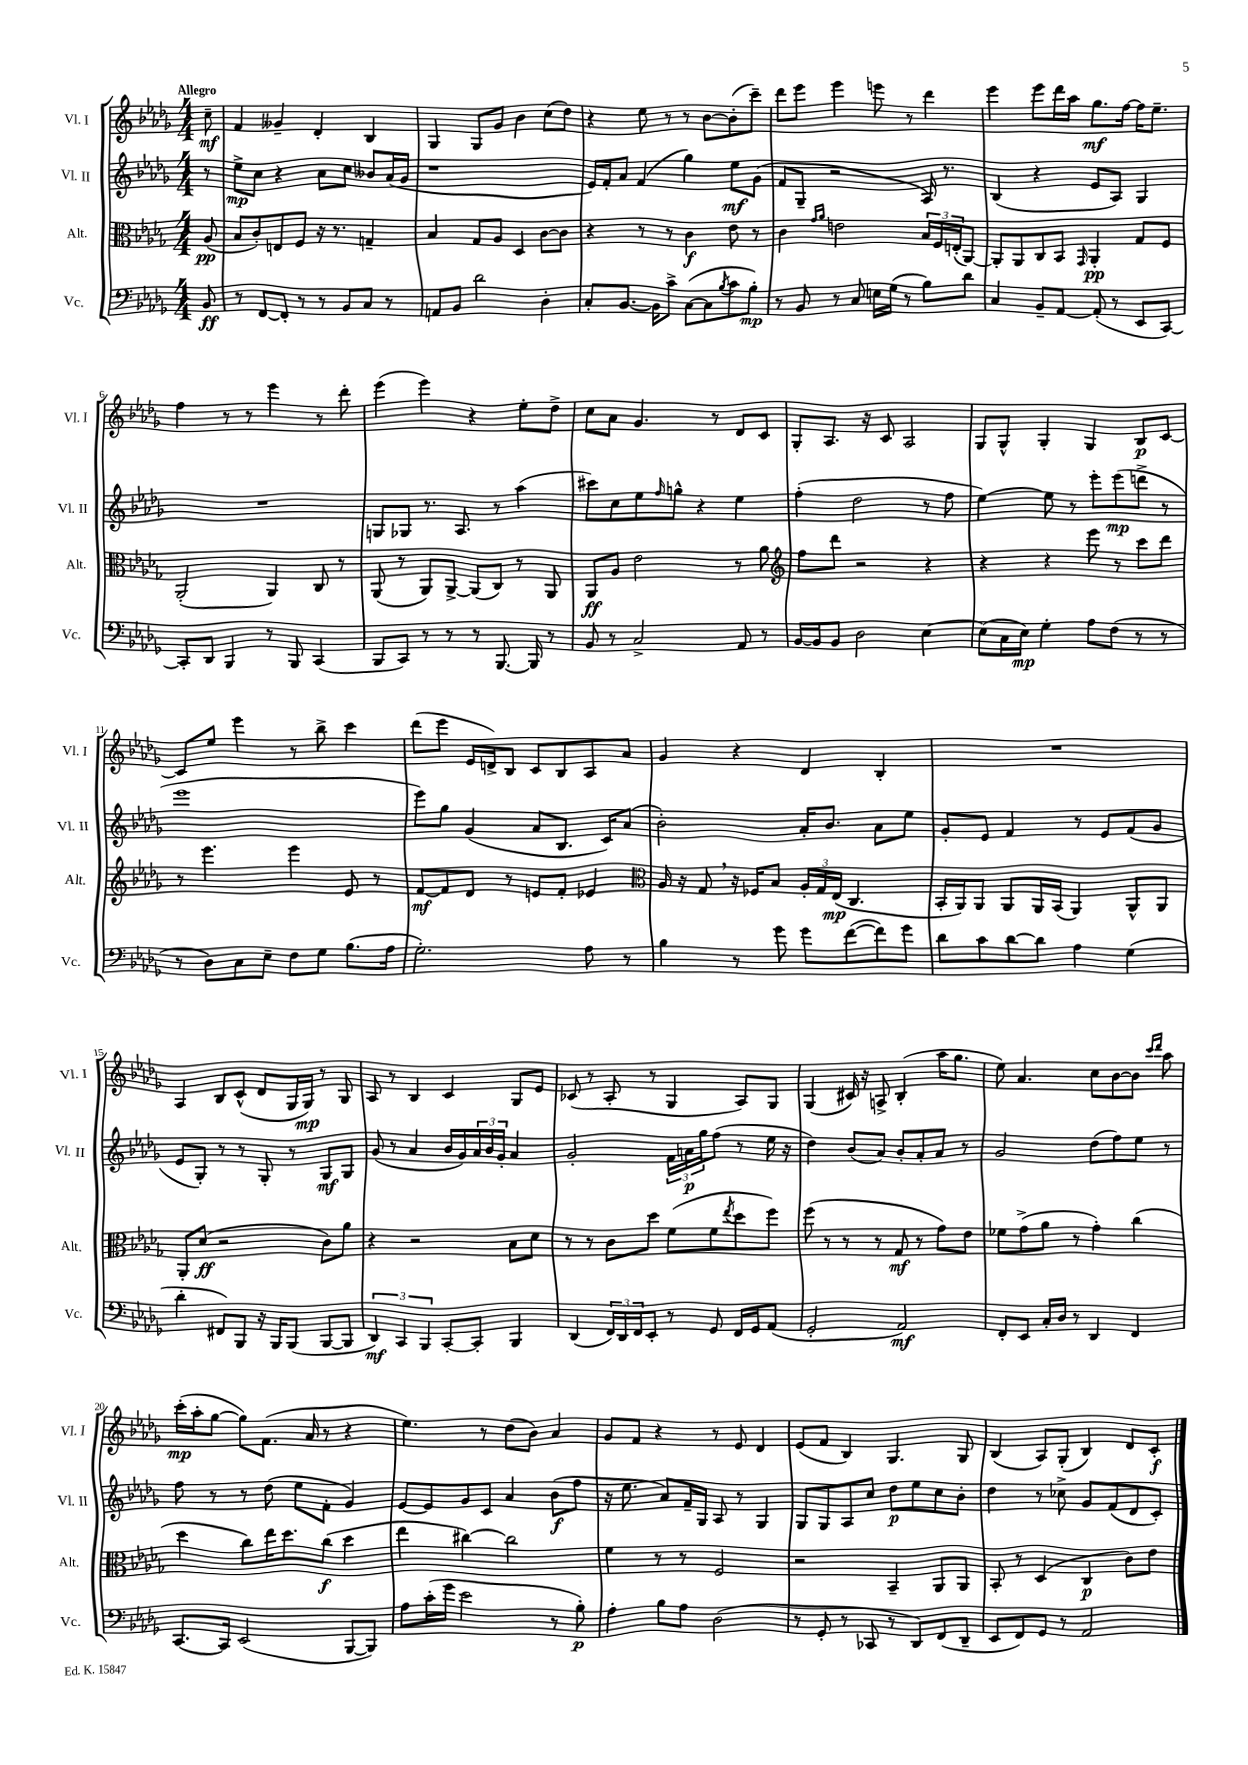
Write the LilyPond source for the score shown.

<<
\new StaffGroup <<
\new Staff = "s0" \with { instrumentName = "Vl. I" shortInstrumentName = "Vl. I" } {
    \clef treble \key des \major \numericTimeSignature \time 4/4 \partial 8 \tempo "Allegro"
    c''8--\mf |
    f'4 geses'4-- des'4-. bes4 |
    ges4 ges8 ges'8 bes'4 c''8( des''8) |
    r4 ees''8 r8 r8 bes'8~ bes'8-.( c'''8--) |
    des'''8 ees'''8 ees'''4 e'''8 r8 des'''4 |
    ees'''4 ees'''8 des'''16 aes''16 ges''8.\mf f''16~ f''16 ees''8.-- |
    f''4 r8 r8 ees'''4 r8 des'''8-. |
    ees'''4( ees'''4) r4 ees''8-. des''8-> |
    c''8 aes'8 ges'4. r8 des'8 c'8 |
    ges8-. aes8. r16 c'8 aes2 |
    ges8 ges8-^ ges4-. ges4 bes8\p c'8~ |
    c'8 ees''8 ees'''4 r8 bes''8-> c'''4 |
    des'''8( ees'''8 ees'16 d'16->) bes8 c'8 bes8 aes8 aes'8 |
    ges'4 r4 des'4 bes4-. |
    R1 |
    aes4 bes8 c'8-^( des'8 ges16 ges16\mp) r8 ges8 |
    aes8 r8 bes4 c'4 ges8 ees'8 |
    ces'8( r8 aes8-. r8 ges4 aes8) ges8 |
    ges4( cis'16) r16 a8-> bes4-.( aes''16 ges''8. |
    ees''8) aes'4. c''8 bes'8~ bes'8 \grace { c'''16 des'''16 } aes''8 |
    c'''16-.\mp( aes''16-. ges''8~ ges''8) f'8.( aes'16 r8 r4 |
    ees''4.) r8 des''8( bes'8) aes'4 |
    ges'8 f'8 r4 r8 ees'8 des'4 |
    ees'8( f'8 bes4) ges4. ges8 |
    bes4( aes8) ges8-.( bes4) des'8 c'8-.\f \bar "|." |
}
\new Staff = "s1" \with { instrumentName = "Vl. II" shortInstrumentName = "Vl. II" } {
    \clef treble \key des \major \numericTimeSignature \time 4/4 \partial 8
    r8 |
    ees''8->\mp c''8 r4 aes'8 c''8 beses'8 aes'16( ges'16 |
    r1 |
    ees'16) f'16-. aes'8 f'4( ges''4) ees''8\mf ges'8( |
    f'8 ges8-- r2 aes16) r8. |
    bes4( r4 ees'8 aes8) ges4 |
    R1 |
    g8 ges8 r8. aes8. r8 aes''4( |
    cis'''8) c''8 ees''8 \grace { f''16 } g''8-^ r4 ees''4 |
    f''4-.( des''2 r8 f''8 |
    ees''4~) ees''8 r8 ees'''8-. ees'''8\mp( d'''8-> r8 |
    ees'''1 |
    ees'''8) ges''8 ges'4( aes'8 bes8. c'16) aes'8( |
    bes'2-.) aes'16-. bes'8. aes'8 ees''8 |
    ges'8-. ees'8 f'4 r8 ees'8 f'8( ges'8 |
    ees'8 ges8-.) r8 r8 ges8-. r8 ges8\mf ges8 |
    ges'8( r8 aes'4 bes'16 ges'16) \tuplet 3/2 { aes'16 bes'16 ges'16-. } aes'4 |
    ges'2-. \tuplet 3/2 { f'16 a'16\p ges''16 } f''8( r8 ees''16 r16 |
    des''4) bes'8( aes'8) bes'8-. aes'8-. aes'8 r8 |
    ges'2 des''8( f''8) ees''8 r8 |
    f''8 r8 r8 des''8( ees''8 f'8-. ges'4) |
    ees'8~ ees'8 ges'8 c'8 aes'4 bes'8\f( f''8 |
    r16 ees''8. aes'8) f'16-- ges16 aes8 r8 ges4 |
    ges8 ges8 aes8 c''8 des''8\p ees''8 c''8 bes'8-. |
    des''4 r8 ces''8-> ges'8 f'8( des'8 c'8-.) \bar "|." |
}
\new Staff = "s2" \with { instrumentName = "Alt." shortInstrumentName = "Alt." } {
    \clef alto \key des \major \numericTimeSignature \time 4/4 \partial 8
    aes8\pp( |
    bes8 c'8-.) e8 f8 r16 r8. g4-- |
    bes4 ges8 aes8 des4 c'8~ c'8 |
    r4 r8 r8 c'4\f ees'8 r8 |
    c'4 \grace { ges'16 aes'16 } e'2 \tuplet 3/2 { bes16 f16 e16-.( } aes,8~) |
    aes,8-. aes,8 c8 bes,8 \grace { ges,16 } aes,4-.\pp ges8 f8 |
    aes,2-.( aes,4) c8 r8 |
    aes,8( r8 aes,8) aes,8~-> aes,8( c8) r8 aes,8 |
    aes,8\ff aes8 ees'2 r8 aes'8 |
    \clef treble f''8 des'''8 r2 r4 |
    r4 r4 ees'''8 r8 c'''8 des'''8 |
    r8 ees'''4. ees'''4 ees'8 r8 |
    f'8~\mf f'8 des'8 r8 e'8 f'8-. ees'4 |
    \clef alto aes16 r16 ges8 \breathe r16 fes16 bes8 \tuplet 3/2 { aes16-. ges16 ees16\mp( } c4. |
    bes,16-. aes,16) aes,8 aes,8 aes,16 bes,16( aes,4) aes,8-^ aes,8 |
    aes,8-. des'8\ff( r2 c'8) aes'8 |
    r4 r2 bes8 des'8 |
    r8 r8 c'8 des''8 f'8( f'8 \acciaccatura { ees''8 } des''8 f''8) |
    f''8( r8 r8 r8 ges8\mf r8 ges'8) ees'8 |
    fes'8 ges'8->( aes'8 r8 ges'4-.) c''4( |
    des''4 c''8) ees''16 des''8. c''8\f( des''4 |
    ees''4 cis''4~) cis''2 |
    f'4 r8 r8 f2 |
    r2 bes,4-- aes,8 aes,8 |
    bes,8-. r8 des4( c4\p c'8) ees'8 \bar "|." |
}
\new Staff = "s3" \with { instrumentName = "Vc." shortInstrumentName = "Vc." } {
    \clef bass \key des \major \numericTimeSignature \time 4/4 \partial 8
    bes,8\ff |
    r8 f,8~ f,8-. r8 r8 bes,8 c8 r8 |
    a,8 bes,8 des'2 des4-. |
    c8-. bes,8.~ bes,16 c'8-> c8~( c8 \acciaccatura { bes8 } c'8 bes8-.\mp) |
    r8 bes,8 r8 c8 e16 ges16( r8 bes8) des'8 |
    c4 bes,8-- aes,8~ aes,8-.( r8 ees,8 c,8~) |
    c,8-. des,8 bes,,4 r8 bes,,8 c,4( |
    bes,,8 c,8) r8 r8 r8 bes,,8.~ bes,,16 r8 |
    bes,8 r8 c2-> aes,8 r8 |
    bes,16~ bes,16 bes,8 des2 ees4~ |
    ees8( c16 ees16\mp) ges4-. aes8 f8( r8 r8 |
    r8 des8) c8 ees8-- f8 ges8 bes8.( aes16 |
    ges2.-.) aes8 r8 |
    bes4 r8 ges'8 ges'8 f'8~( f'8) ges'8 |
    des'8 c'8 des'8~ des'8 aes4 ges4( |
    des'4-. fis,8) bes,,8 r16 bes,,16 bes,,8( bes,,8~ bes,,8 |
    \tuplet 3/2 { des,4\mf) c,4 bes,,4 } c,8~-. c,8-. bes,,4 |
    des,4( \tuplet 3/2 { f,16) des,16 f,16 } ees,8-. r8 ges,8 f,16 ges,16 aes,8( |
    ges,2-. aes,2\mf) |
    f,8-. ees,8 c16-. des16 r8 des,4 f,4 |
    c,8.~ c,16 ees,2( bes,,8~ bes,,8) |
    aes8 c'16-.( ges'16 ees'2 r8 bes8-.\p) |
    aes4-. bes8 aes8 des2( |
    r8 ges,8-. r8 ces,8 r8 des,8) f,8( des,8-- |
    ees,8 f,8) ges,8 r8 aes,2 \bar "|." |
}
>>
>>
